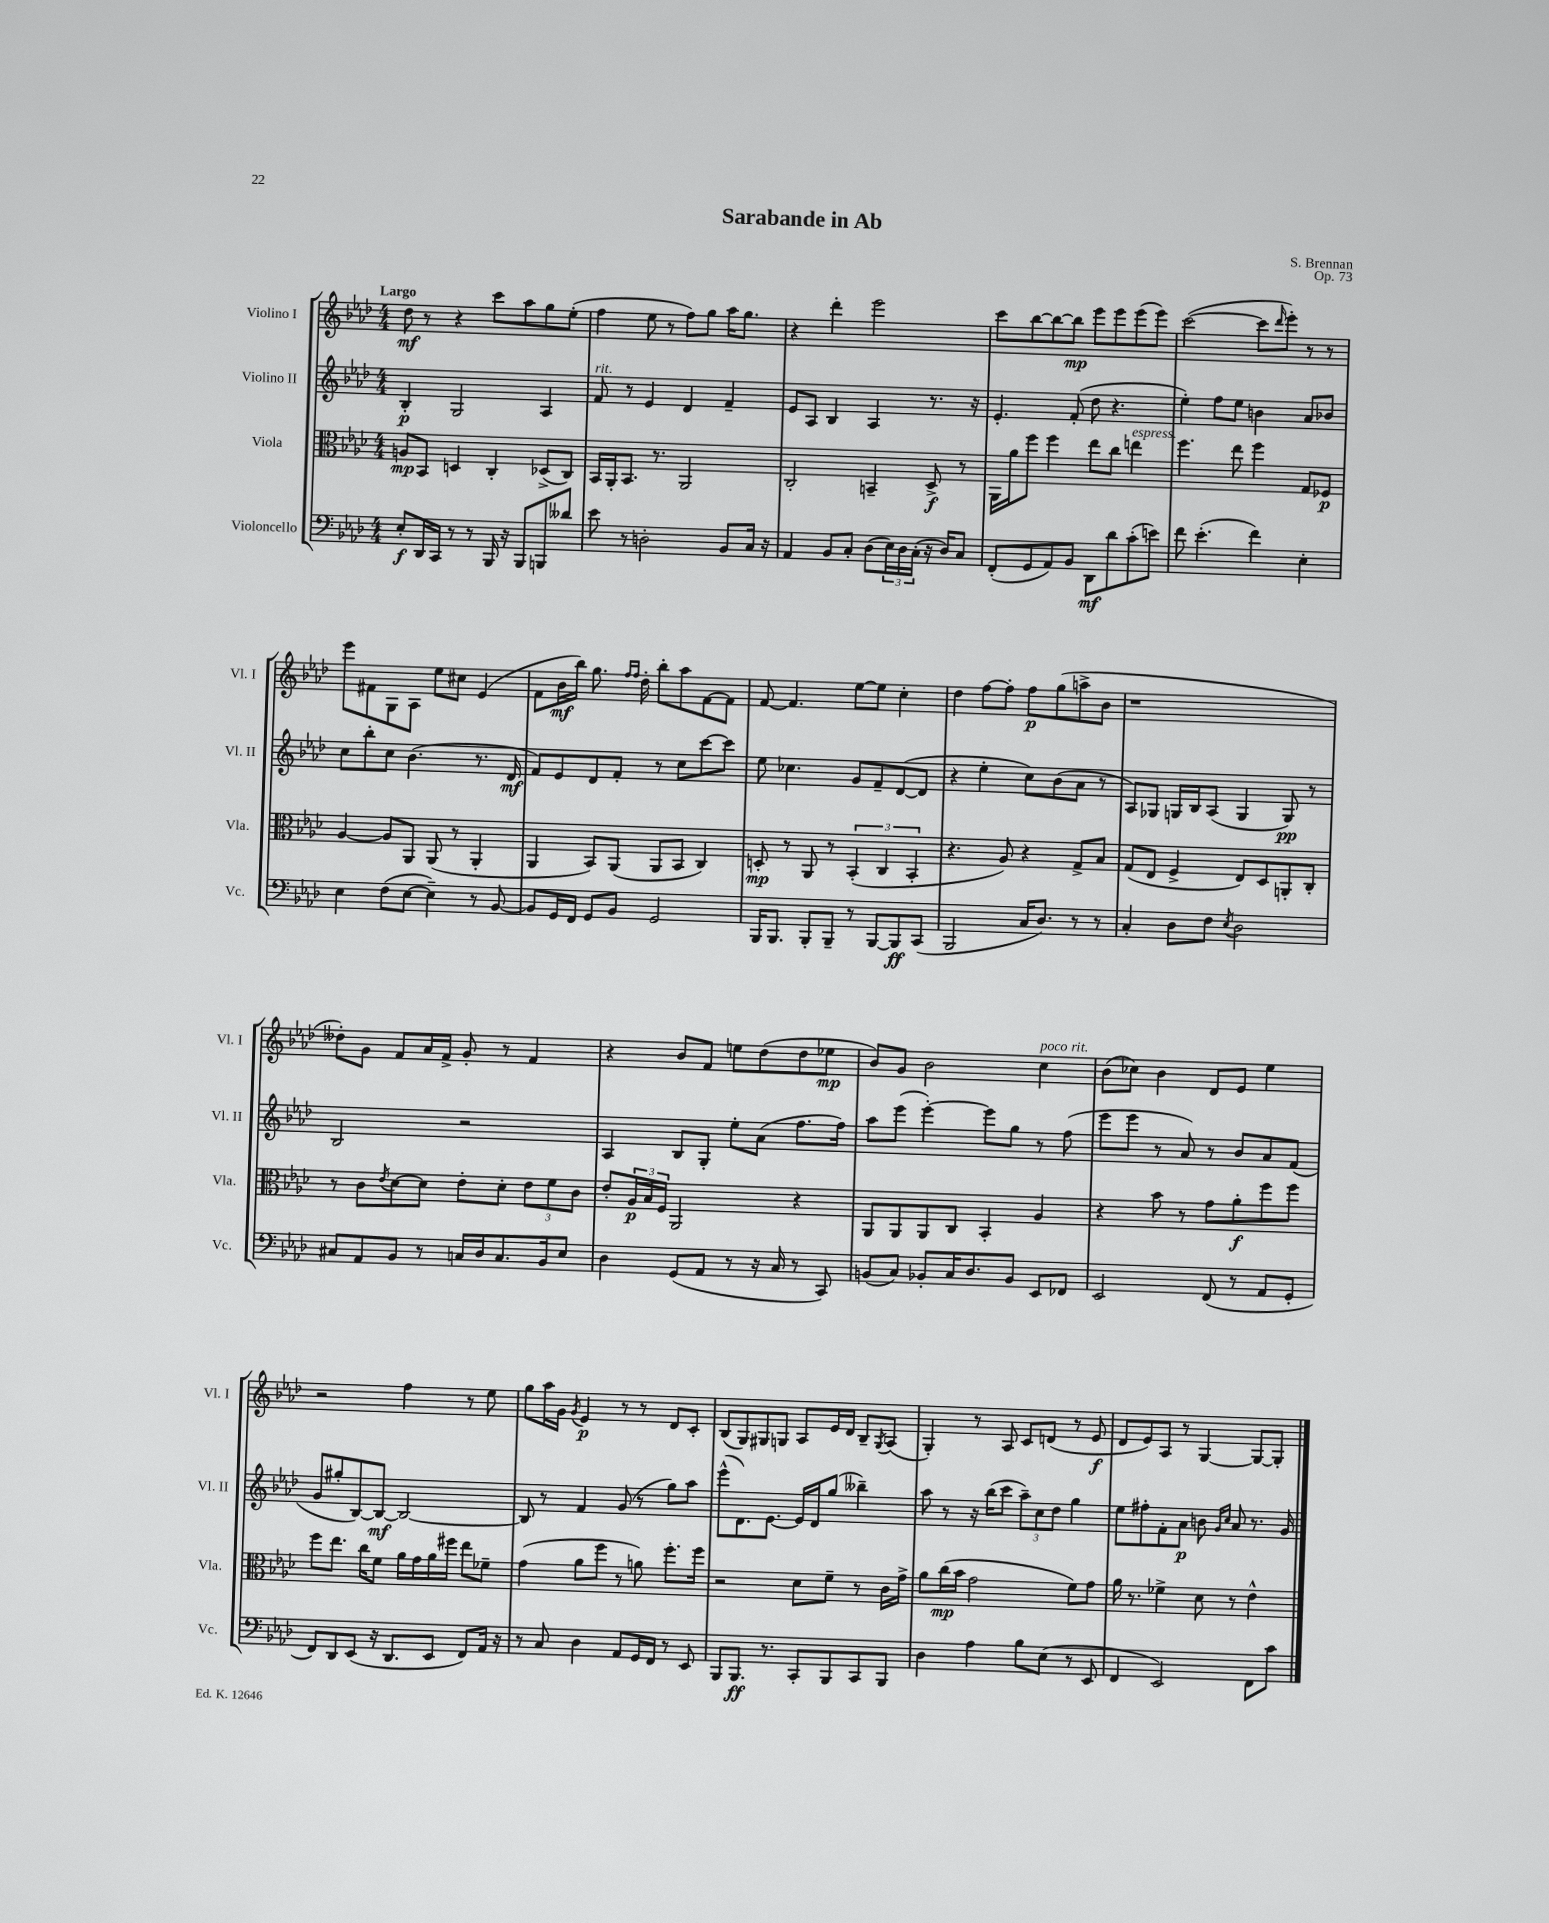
\header { title = "Sarabande in Ab" composer = "S. Brennan" opus = "Op. 73" }
<<
\new StaffGroup <<
\new Staff = "s0" \with { instrumentName = "Violino I" shortInstrumentName = "Vl. I" } {
    \clef treble \key aes \major \numericTimeSignature \time 4/4 \tempo "Largo"
    des''8\mf r8 r4 c'''8 aes''8 g''8 ees''8-.( |
    f''4 ees''8 r8 f''8) g''8 aes''16 g''8. |
    r4 des'''4-. ees'''2 |
    c'''8 bes''8~ bes''8~ bes''8\mp ees'''8 ees'''8 ees'''8( ees'''8) |
    c'''2~( c'''8 \grace { des'''16 } ees'''8-.) r8 r8 |
    ees'''8 fis'8 g8 aes8 ees''8 cis''8 ees'4( |
    f'8 bes'16\mf bes''16) g''8. \grace { f''16 f''16 } des''16-. bes''8-. aes''8 f'8~ f'8 |
    f'8~ f'4. ees''8~ ees''8 c''4-. |
    des''4 f''8~ f''8-. f''8\p g''8( a''8-> bes'8 |
    r1 |
    deses''8-.) g'8 f'8 aes'16 f'16-> g'8-. r8 f'4 |
    r4 bes'8 f'8 e''8 des''8( des''8 ees''8\mp |
    bes'8) g'8 bes'2 c''4^\markup { \italic "poco rit." } |
    bes'8( ces''8) bes'4 des'8 ees'8 ees''4 |
    r2 f''4 r8 ees''8 |
    g''8 aes''16 g'16 \acciaccatura { g'8 } ees'4\p r8 r8 des'8 c'8-. |
    bes8( g8) gis8 g8 aes8 ees'16 des'16 bes8-- \acciaccatura { g8 } aes8( |
    g4-.) r8 aes8 c'8 d'8( r8 ees'8\f |
    des'8 ees'8) aes8 r8 g4~ g8~ g8-. \bar "|." |
}
\new Staff = "s1" \with { instrumentName = "Violino II" shortInstrumentName = "Vl. II" } {
    \clef treble \key aes \major \numericTimeSignature \time 4/4
    bes4-.\p g2 aes4 |
    f'8^\markup { \italic "rit." } r8 ees'4 des'4 f'4-- |
    ees'8 aes8 bes4 aes4 r8. r16 |
    ees'4.-. f'8-.( des''8 r4. |
    ees''4-.) f''8 ees''8 b'4 aes'8 bes'8 |
    c''8 bes''8-. c''8 bes'4.( r8. des'16\mf |
    f'8) ees'8 des'8 f'8-. r8 c''8 c'''8~ c'''8 |
    ees''8 ces''4. g'8 f'8-- des'8~( des'8 |
    r4 ees''4-. c''8) bes'8( aes'8 r8 |
    aes8) ges8 g16 bes16 aes8( g4 g8\pp) r8 |
    bes2 r2 |
    aes4 bes8 g8-. ees''8-. aes'8( f''8. f''16) |
    aes''8 ees'''8( ees'''4~-.) ees'''8 g''8 r8 f''8( |
    ees'''8 ees'''8 r8 aes'8) r8 bes'8 aes'8 f'8( |
    g'8 gis''8-. bes8~) bes8~\mf bes2~ |
    bes8 r8 f'4 g'8( r8 g''8) aes''8 |
    ees'''8-^( des'8.) ees'8.~ ees'16 des'16 g''8( beses''4--) |
    aes''8 r8 r16 bes''16( c'''8 \tuplet 3/2 { aes''8--) c''8 des''8 } g''4 |
    ees''8 fis''8-. f'8-. aes'8\p b'8 \grace { g'16 c''16 } aes'8 r8. g'16 \bar "|." |
}
\new Staff = "s2" \with { instrumentName = "Viola" shortInstrumentName = "Vla." } {
    \clef alto \key aes \major \numericTimeSignature \time 4/4
    a8\mp bes,8 d4 c4-. des8->( c8) |
    bes,16 aes,16-. bes,8. r8. aes,2 |
    c2-. b,4-- des8->\f r8 |
    aes,16 aes'16 f''8 f''4 ees''8 c''8 e''4^\markup { \italic "espress." } |
    f''4. ees''8 f''4 g8 fes8\p |
    aes4~ aes8 aes,8 aes,8( r8 aes,4-. |
    aes,4 bes,8) aes,8( aes,8 bes,8 c4) |
    d8-.\mp r8 aes,8 r8 \tuplet 3/2 { bes,4-.( c4 bes,4-. } |
    r4. aes8) r4 g8-> bes8 |
    g8( ees8 f4-> ees8) des8 a,8-. c8-. |
    r8 c'8 \acciaccatura { ees'8 } des'8~ des'8 ees'8-. des'8-. \tuplet 3/2 { ees'8 f'8 c'8 } |
    ees'8-. \tuplet 3/2 { aes16\p bes16 f16 } aes,2 r4 |
    aes,8 aes,8 aes,8 c8 bes,4-. aes4 |
    r4 bes'8 r8 g'8 aes'8-.\f f''8 f''8 |
    f''8 ees''8. c''16 f'8 aes'16 g'16 aes'16 fis''16 ees''8 fes'8-- |
    g'4( aes'8 f''8 r8 a'8) f''8.-. f''16 |
    r2 des'8 f'8-- r8 c'16 g'16-> |
    aes'8 c''16\mp( bes'16 g'2 f'8) g'8 |
    aes'16 r8. fes'4-> des'8 r8 ees'4-^ \bar "|." |
}
\new Staff = "s3" \with { instrumentName = "Violoncello" shortInstrumentName = "Vc." } {
    \clef bass \key aes \major \numericTimeSignature \time 4/4
    ees8-.\f des,16 c,16 r8 r8 bes,,16 r16 bes,,8 b,,8 deses'8 |
    ees'8 r8 d2-. bes,8 c16 r16 |
    aes,4 bes,8 c8-. des8( \tuplet 3/2 { ees16) des16 c16-.( } r16 des16) c8 |
    f,8-.( g,8 aes,8) bes,8 des,8\mf des'8 c'8-.( e'8) |
    f'8 ees'4.-.( f'4) ees4-. |
    ees4 f8( ees8~ ees4--) r8 bes,8~ |
    bes,8 g,16 f,16 g,8 bes,8 g,2 |
    bes,,16 bes,,8. bes,,8-. bes,,8-- r8 bes,,8~ bes,,8\ff c,8( |
    bes,,2 c16 des8.) r8 r8 |
    c4-. des8 f8 \acciaccatura { ees8 } des2 |
    cis8 aes,8 bes,8 r8 c16 des16 c8. bes,16 ees8 |
    des4 g,8( aes,8 r8 r16 c16 r8 c,8) |
    b,8( c8) bes,8-. c16 des8. bes,8 ees,8 fes,8 |
    ees,2 f,8( r8 aes,8 g,8-. |
    f,8) des,8 ees,8( r16 des,8. ees,8 f,8) aes,16 r16 |
    r8 c8 des4 aes,8 g,16 f,16 r8 ees,8 |
    bes,,8 bes,,8.\ff r8. c,8-. bes,,8 c,8 bes,,8 |
    des4 aes4 bes8 ees8( r8 ees,8 |
    f,4 ees,2) f,8 c'8 \bar "|." |
}
>>
>>
\layout { \context { \Score \remove "Bar_number_engraver" } }
